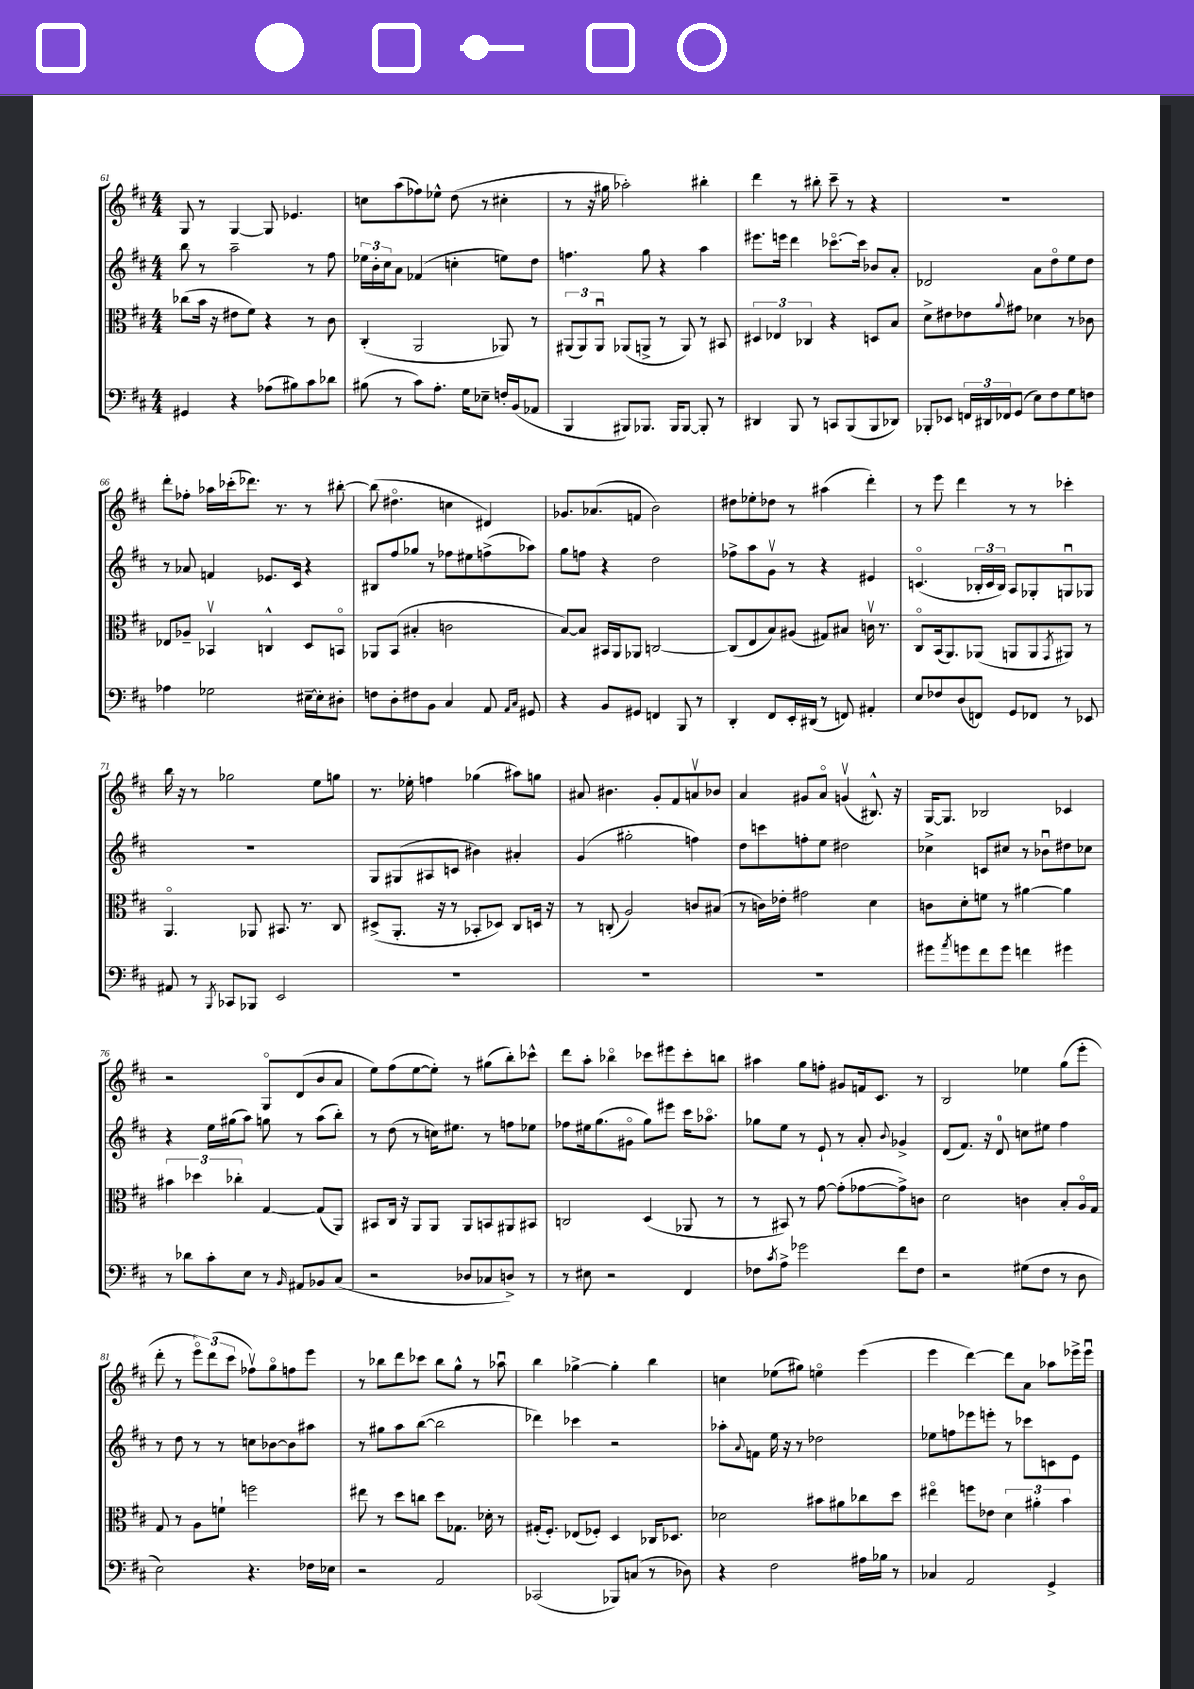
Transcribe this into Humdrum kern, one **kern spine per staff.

**kern	**kern	**kern	**kern
*staff4	*staff3	*staff2	*staff1
*clefF4	*clefC3	*clefG2	*clefG2
*k[f#c#]	*k[f#c#]	*k[f#c#]	*k[f#c#]
*M4/4	*M4/4	*M4/4	*M4/4
4GG#/	(8cc-\L	8bb\	8G/
.	16b\Jk	8r	8r
.	16r	.	.
4r	8e#\L	2aa~\	[4G/
.	8f#\J)	.	.
(8A-\L	4r	.	8G/]
8B#\)	.	.	4.e-/
8c#\	8r	8r	.
8d-\J	8c#\	8ff#\	.
=	=	=	=
(8B#\	(4C#'/	24ee-\LL	8cc\L
.	.	24b'\	.
.	.	24cc#\J	.
8r	.	8a\J	(8aa\
8c#\L)	2AA/	(4f-/	8ff-\)
8.A'\J	.	.	8ee-^^\J
.	.	4cc'\	(8dd\
16G\LK	.	.	.
8E-~\J	.	.	8r
16F'/LL	8AA-/)	8ee\L)	4cc#'\
(16BB/J	.	.	.
8AA-/J	8r	8dd\J	.
=	=	=	=
4BBB/	(12AA#/L	4.ff\	8r
.	12AA#/)	.	.
.	.	.	16r
.	12AA#u/J	.	.
.	.	.	16gg#\
8BBB#/L)	(8AA-/L	.	2aa-'\)
8.BBB-/J	8AA^/J	8gg\	.
.	8r	4r	.
16BBB-/LK	.	.	.
[8BBB-/J	8AA/)	.	.
8BBB-'/]	8r	4aa\	4bb#'\
8r	8BB#/	.	.
=	=	=	=
4DD#/	6D#/	8.eee#\L	4ddd\
.	6E-/	.	.
.	.	16eee\Jk	.
8BBB/	.	4ddd\	8r
.	6C-/	.	.
8r	.	.	8bb#'\
8CC/L	4r	[8.ccc-o\L	8ccc#~\
(8BBB/	.	.	8r
.	.	16ccc-\]Jk	.
8BBB/	8D/L	8b-/L	4r
8DD-/J)	8B/J	8a'/J	.
=	=	=	=
8BBB-'/L	8d^\L	2d-/	1r
8EE-/J	8e#\	.	.
24FF/LL	8e-\	.	.
24DD#/	.	.	.
24FF-/J	.	.	.
.	8qqa/	.	.
(8GG/J	8g#\J	.	.
8E\L)	4d-\	8a\L	.
8F#\	.	8ddo\	.
8G\	8r	8ee\	.
8F\J	8c-\	8dd\J	.
=	=	=	=
4A-\	8E-/L	8r	8ddd'\L
.	8A-~/J	8a-/	8ff-'\J
2G-\	4BB-v/	4f/	16aa-\LL
.	.	.	(16ccc-'\J
.	.	.	8.ddd-\J)
.	4C^^/	8.e-/L	.
.	.	.	8.r
.	.	16c#/Jk	.
[16E#~\LL	8D/L	4r	8r
16E#'\]J	.	.	.
8D#'\J	8BBo/J	.	[8bb#'\
=	=	=	=
8F\L	8AA-/L	8B#/L	(8bb#\]
8D'\	(8BB/J	8ff#/	4.dd#o\
8F#\	4B#'/	8gg-/J	.
8BB\J	.	8r	.
4C#/	2c\	8ff-\L	4cc\
.	.	8ee#\	.
8AA/	.	(8ff^\	4d#/)
16qqAA/LL	.	.	.
16qqC#/JJ	.	.	.
8GG#/	.	8aa-\J)	.
=	=	=	=
4r	[8B/L)	8gg\L	8.g-/L
.	8B/]J	8ff\J	.
.	.	.	(8.a-/
8BB/L	16BB#/LL	4r	.
.	16AA/J	.	.
8GG#/J	8AA-/J	.	8f/J
4FF/	[2C/	2dd\	2b\)
8BBB/	.	.	.
8r	.	.	.
=	=	=	=
4DD'/	(8C/]L	8ff-^\L	8dd#\L
.	8E/	8aa\	8ee-'\
8FF#/L	8B/)	8gv\J	8dd-\J
16EE'/L	(8A#/J	8r	8r
(16DD#/JJ	.	.	.
8r	8G#/L)	4r	(4aa#\
8FF/)	8B#/J	.	.
4AA#'/	16cv\	4e#/	4ddd'\)
.	8.r	.	.
=	=	=	=
8E/L	8C#o/L	(4.co/	8r
8F-/	(16BB/k	.	8eee\
.	8.AA/)	.	.
(8D/	.	.	4ddd\
8FF/J)	(8AA-/J	24B-'/LL	.
.	.	24c/	.
.	.	24B-/JJ)	.
8GG/L	8AA/L	8A/L	8r
8FF-/J	8AA/	8G-'/	8r
.	8qGG/	.	.
8r	8AA#/J)	8Gu/	4ccc-'\
8EE-/	8r	8G-/J	.
=	=	=	=
8AA#/	4.AAo/	1r	16bb\
.	.	.	16r
8r	.	.	8r
8qBBB/	.	.	.
8CC-/L	.	.	2gg-\
8BBB-/J	8AA-/	.	.
2EE/	8.BB#/	.	.
.	8.r	.	.
.	.	.	8ee\L
.	8C#/	.	8gg\J
=	=	=	=
1r	(8D#^/L	8G/L	8.r
.	8.AA'/J	(8G#/	.
.	.	.	16ee-'\
.	.	8A#/	4ff\
.	16r	.	.
.	8r	8c/J	.
.	8BB-'/L	4b#\)	(4gg-\
.	8D-/J)	.	.
.	8C#/L	4a#'/	8aa#\L)
.	16D/Jk	.	8gg\J
.	16r	.	.
=	=	=	=
1r	8r	(4g/	8a#/
.	(8C'/	.	4.b#\
.	2A/)	2gg#'\	.
.	.	.	8g'/L
.	.	.	8f#/
.	8c/L	4ff\)	8av/
.	(8B#/J	.	8b-/J
=	=	=	=
1r	8r	8dd\L	4a/
.	16c\LL)	8ccc\	.
.	16e-'\JJ	.	.
.	2g#\	8ff'\	8g#/L
.	.	8ee\J	8ao/J
.	.	2dd#\	(4gv/
.	4d\	.	8.B#^^/)
.	.	.	16r
=	=	=	=
8g#\L	8c\L	4cc-^\	[16G/LK
.	.	.	8.G/]J
8qa/	.	.	.
8g\	8d'\	.	.
8f#\	8f\J	8c/L	2B-/
8g\J	8r	8cc#/J	.
4f\	[4a#\	8r	.
.	.	8b-u\L	.
4g#\	4a#\]	8dd#\	4c-/
.	.	8cc-\J	.
=	=	=	=
8r	6b#\	4r	2r
8d-\L	.	.	.
.	6dd-\	.	.
8c#'\	.	16ee\LL	.
.	.	(16gg#\J	.
.	6cc-'\	.	.
8E\J	.	8aa\J)	.
8r	[4G/	8gg\	8Go/L
16qqBB/	.	.	.
8AA#/L	.	8r	(8d/
8BB-/	(8G/]L	(8aa\L	8b/
(8C#/J	8AA/J)	8bb'\J)	8a/J
=	=	=	=
2r	8BB#/L	8r	8ee\L)
.	16C#/Jk	(8dd\	(8ff#\
.	16r	.	.
.	8AA/L	8r	[8ee\
.	8AA/J	16cc\LK)	8ee'\]J)
.	.	8.ee#\J	.
8D-/L	8AA/L	.	8r
8C-/	8BB/	8r	(8gg#\L
8D^/J)	8AA#/	8ff\L	8bb'\)
8r	8BB#/J	8ee-\J	8ccc-^^\J
=	=	=	=
8r	2C/	8ff-\L	8ddd\L
8E#\	.	16ee#\k	8aa'\J
.	.	(8.gg\	.
2r	.	.	4bb-o\
.	.	8g#o\J	.
.	(4D/	8gg\L)	8ccc-\L
.	.	8eee#\J	8eee#\
4FF#/	8AA-/	16ccc#\LK	8ccc-'\
.	.	8.aa-o\J	.
.	8r	.	8bb\J
=	=	=	=
8F-\L	8r	8gg-\L	4aa#\
8qc#/	.	.	.
8A^\J	8BB#/)	8ee\J	.
2g-\	8r	8r	8gg\L
.	[8g\	8e`/	8ff'\J
.	(8g'\]L	8r	8g#/L
.	[8g-\	8a'/	16f/k
.	.	.	8.c#/J
.	.	8qqb/	.
8f#\L	8g-^\])	4g-^/	.
8F-\J	8c\J	.	8r
=	=	=	=
2r	2d\	(8d/L	2B/
.	.	8.f#/J)	.
.	.	16r	.
.	.	8d/	.
(8G#\L	4c\	8cc\L	4ee-\
8F#\J	.	8ee#\J	.
8r	8B'/L	4ff#\	(8gg\L
8D\	16Ao/L	.	8eee'\J
.	16G/JJ	.	.
=	=	=	=
2E\)	8G/	8r	8ddd'\
.	8r	8dd\	8r
.	8A\L	8r	12eeeo\L)
.	.	.	(12ddd\
.	8f`\J	8r	.
.	.	.	12ccc#\J
4.r	2ff\	8cc\L	8ff-v\L)
.	.	[8b-\	8ggo\
.	.	8b-\]	8ff\
16F-\LL	.	8aa#\J	8eee\J
16E-\JJ	.	.	.
=	=	=	=
2r	8ee#\	8r	8r
.	8r	8gg#\L	8bb-\L
.	8dd\L	8aa\	8ddd\
.	8cc\J	([8bb\J	8ccc-\J
2AA/	8dd\L	2bb\]	8bb-\L
.	8.G-\J	.	8gg^^\J
.	.	.	8r
.	16d-'\	.	.
.	8r	.	8aa-u\
=	=	=	=
(2CC-/	(16G#'/LK	4ddd-\)	4bb\
.	8.F#'/J)	.	.
.	(8E-/L	4ccc-\	[4gg-^\
.	8F-'/J)	.	.
8BBB-/L)	4D/	2r	4gg-'\]
(8C/J	.	.	.
8r	16C-/LK	.	4bb\
.	8.D-/J	.	.
8D-\)	.	.	.
=	=	=	=
4r	2d-\	8aa-'\L	4cc\
.	.	8qqa/	.
.	.	8f\J	.
2F#\	.	16ee\	(8ee-\L
.	.	16r	.
.	.	8r	8gg#\J)
.	8b#\L	2dd-\	4eeo\
.	8a#\	.	.
16A#\LL	8cc-\	.	(4eee\
16B-\JJ	.	.	.
8r	8dd\J	.	.
=	=	=	=
4C-/	4ee#o\	8ee-\L	4eee\
.	.	8ff\	.
2AA/	8ff\L	8eee-\	[4ddd\)
.	8e-\J	8eee'\J	.
.	6d\	8r	8ddd\]L
.	.	8ccc-\L	8a\J
.	6a#'\	.	.
4GG^/	.	8c\	8aa-\L
.	6b\	.	.
.	.	8e\J	16eee-^\L
.	.	.	16eee-u\JJ
==	==	==	==
*-	*-	*-	*-
